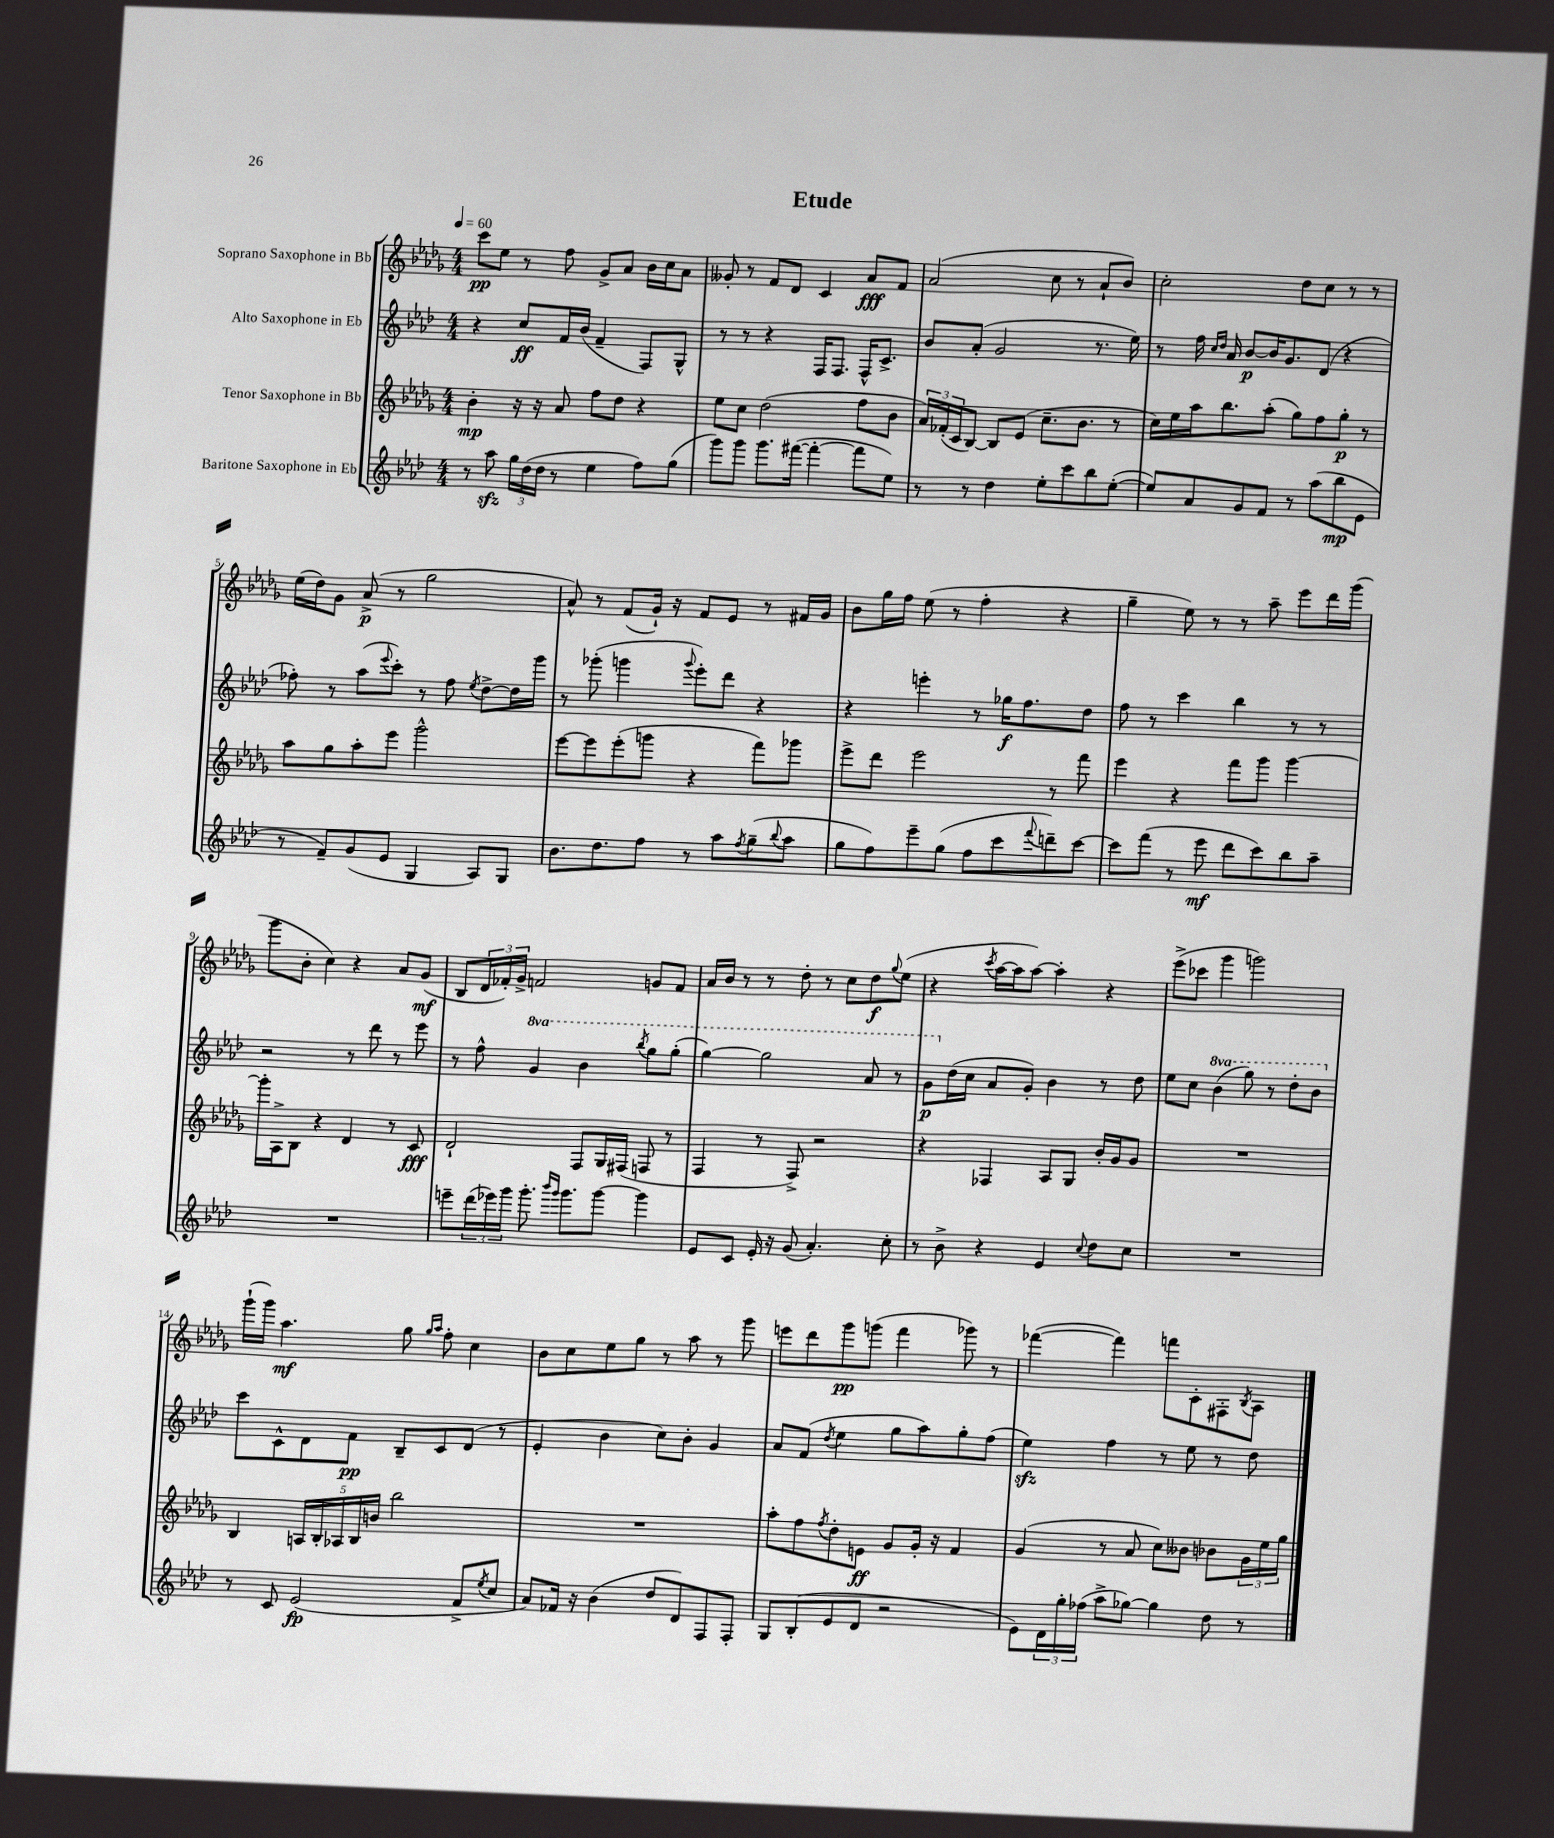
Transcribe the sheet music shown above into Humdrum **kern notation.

**kern	**kern	**kern	**kern
*staff4	*staff3	*staff2	*staff1
*clefG2	*clefG2	*clefG2	*clefG2
*k[b-e-a-d-]	*k[b-e-a-d-g-]	*k[b-e-a-d-]	*k[b-e-a-d-g-]
*M4/4	*M4/4	*M4/4	*M4/4
*MM60	*MM60	*MM60	*MM60
8r	4b-'	4r	8ccc
8aa-	.	.	8ee-
24gg	16r	8cc	8r
(24dd-	.	.	.
.	16r	.	.
24dd-	.	.	.
8r	8a-	16f	8ff
.	.	(16b-	.
4ee-	8ff	4f~	8g-^
.	8dd-	.	8a-
8ff)	4r	8F)	16b-
.	.	.	16cc
(8gg	.	8G^^	8a-
=	=	=	=
8ggg)	8ee-	8r	8g--'
8ggg	8cc	8r	8r
8.ggg	(2dd-	4r	8f
.	.	.	8d-
([16fff#	.	.	.
4fff#'_	.	16F	4c
.	.	8.F	.
8fff#]	8ff	16F^^	8a-
.	.	8.c^	.
8ee-)	8b-	.	8f
=	=	=	=
8r	24a-)	8b-	(2a-
.	(24f-'	.	.
.	24c	.	.
8r	[8B-)	(8a-'	.
4dd-	8B-]	2g	.
.	(8e-	.	.
8ee-'	8.cc~	.	8cc
8ccc	.	.	8r
.	8.b-	.	.
8bb-	.	8.r	8a-`
([8ee-'	8r	.	8b-)
.	.	16ee-)	.
=	=	=	=
8ee-])	16cc)	8r	2cc'
.	16ee-	.	.
8a-	16aa-	16ff	.
.	.	16qqcc	.
.	.	16qqdd-	.
.	8.bb-	16a-	.
8g	.	[8b-	.
8f	(8aa-'	16b-]	.
.	.	8.g	.
8r	8gg-)	.	8dd-
(8aa-	8ff	(8d-	8cc
8bb-	8gg-'	4r	8r
8e-	8r	.	8r
=	=	=	=
8r	8aa-	8ff-')	(16ee-
.	.	.	16dd-)
8f~)	8gg-	8r	8g-
(8g	8aa-'	(8aa-	(8a-^
.	.	8qqeee-	.
8e-	8eee-	8ccc')	8r
4G	2ggg-^^	8r	2gg-
.	.	8ff-	.
.	.	8qee-	.
8A-)	.	[8dd-^	.
8G	.	16dd-]	.
.	.	16ggg	.
=	=	=	=
8.b-	[8eee-	8r	8a-^^)
.	8eee-]	(8ggg-'	8r
8.dd-	.	.	.
.	(8eee-'	4ggg	(8f
8ff	8ggg	.	16g-`)
.	.	.	16r
.	.	8qqggg	.
8r	4r	8eee-')	8f
8aa-	.	8ddd-	8e-
8qff	.	.	.
(8gg~	8fff)	4r	8r
8qqbb-	.	.	.
8aa-	8ggg-	.	16f#
.	.	.	16g-
=	=	=	=
8gg	8eee-^	4r	8b-
8ff)	8ddd-	.	16gg-
.	.	.	16ff
8eee-~	2eee-	4eee'	(8ee-
(8gg	.	.	8r
8ff	.	8r	4ff'
8ccc	.	16gg-	.
.	.	8.ff	.
8qqfff	.	.	.
8ddd~)	8r	.	4r
[8ccc	8fff	8dd-	.
=	=	=	=
8ccc]	4eee-	8ff	4gg-~
(8fff	.	8r	.
8r	4r	4ccc	8ee-)
8eee-	.	.	8r
8ddd-	8fff	4bb-	8r
8ccc)	8ggg-	.	8aa-~
8bb-	[4ggg-	8r	8eee-
8aa-~	.	8r	16ddd-
.	.	.	(16ggg-
=	=	=	=
1r	16ggg-']	2r	8ggg-
.	16A-^	.	.
.	8B-	.	8b-'
.	4r	.	4cc)
.	4d-	8r	4r
.	.	8ddd-	.
.	8r	8r	8a-
.	8c	8eee-	(8g-
=	=	=	=
8eee~	2d-`	8r	8B-
(24ddd-	.	8ff^^	24d-
24eee-)	.	.	24f-')
24ggg	.	.	24g-^
8.ggg'	.	4gg	2f
16qqbbb-	.	.	.
16qqggg	.	.	.
8.ggg	.	.	.
.	8F	4bb-	.
[8ggg	16G-	.	.
.	(16F#	.	.
.	.	8qbbb-	.
4ggg]	8F	8ggg	8g
.	8r	(8ggg'	8f
=	=	=	=
8e-	4F	[4ggg)	16a-
.	.	.	16b-
8c	.	.	8r
16e-'	8r	2ggg]	8r
16r	.	.	.
(8g	8F^)	.	8dd-'
4.a-')	2r	.	8r
.	.	.	8cc
.	.	8aa-	8dd-
.	.	.	8qqgg-
8cc'	.	8r	(8ee-
=	=	=	=
8r	4r	8gg	4r
8b-^	.	(16dd-	.
.	.	16cc	.
.	.	.	8qccc
4r	4F-	8a-	[16aa-
.	.	.	16aa-]
.	.	8g')	[8aa-)
4e-	8A-	4b-	4aa-']
.	8G-	.	.
8qqcc	.	.	.
8dd-	16b-'	8r	4r
.	16g-	.	.
8cc	8g-	8dd-	.
=	=	=	=
1r	1r	8ee-	(8eee-^
.	.	8cc	8ccc-
.	.	(4bb-	4ggg-
.	.	8ggg)	2ggg)
.	.	8r	.
.	.	8ddd-'	.
.	.	8bb-	.
=	=	=	=
8r	4B-	8ccc	(16ggg-`
.	.	.	16ggg-)
8c	.	8c^^	4.aa-
(2e-	20A	8d-	.
.	20B-'	.	.
.	20A-	.	.
.	.	8f	.
.	20B-	.	.
.	20b	.	.
.	2bb-	8B-~	8gg-
.	.	.	16qqgg-
.	.	.	16qqaa-
.	.	8c	8ff'
8f^	.	(8d-	4cc
8qee-	.	.	.
8cc	.	8r	.
=	=	=	=
8a-)	1r	4e-'	8b-
16f-	.	.	8cc
16r	.	.	.
(4b-	.	4b-	8ee-
.	.	.	8gg-
8dd-	.	8cc)	8r
8d-)	.	8b-'	8aa-
8F	.	4g	8r
8F'	.	.	8ggg-
=	=	=	=
8G	8aa-'	8a-	8eee
(8B-'	8ff	(8f	8ddd-
.	8qff	8qdd-	.
8e-	8dd-'	4ee-	8ggg-
8d-	8e	.	(8ggg
2r	8g-	8gg	4fff
.	16g-'	8aa-)	.
.	16r	.	.
.	4f	8gg'	8ggg-)
.	.	(8ff	8r
=	=	=	=
8e-)	(4g-	4ee-)	([4fff-
24d-	.	.	.
24gg'	.	.	.
(24ff-	.	.	.
8aa-^	8r	4ff	4fff-])
[8gg-)	8a-	.	.
4gg-]	8cc)	8r	8fff
.	8b--	8ee-	8c'
8dd-	8b-	8r	8F#'
.	.	.	8qB-
8r	24g-	8dd-	8A-
.	24ee-	.	.
.	24gg-	.	.
==	==	==	==
*-	*-	*-	*-
